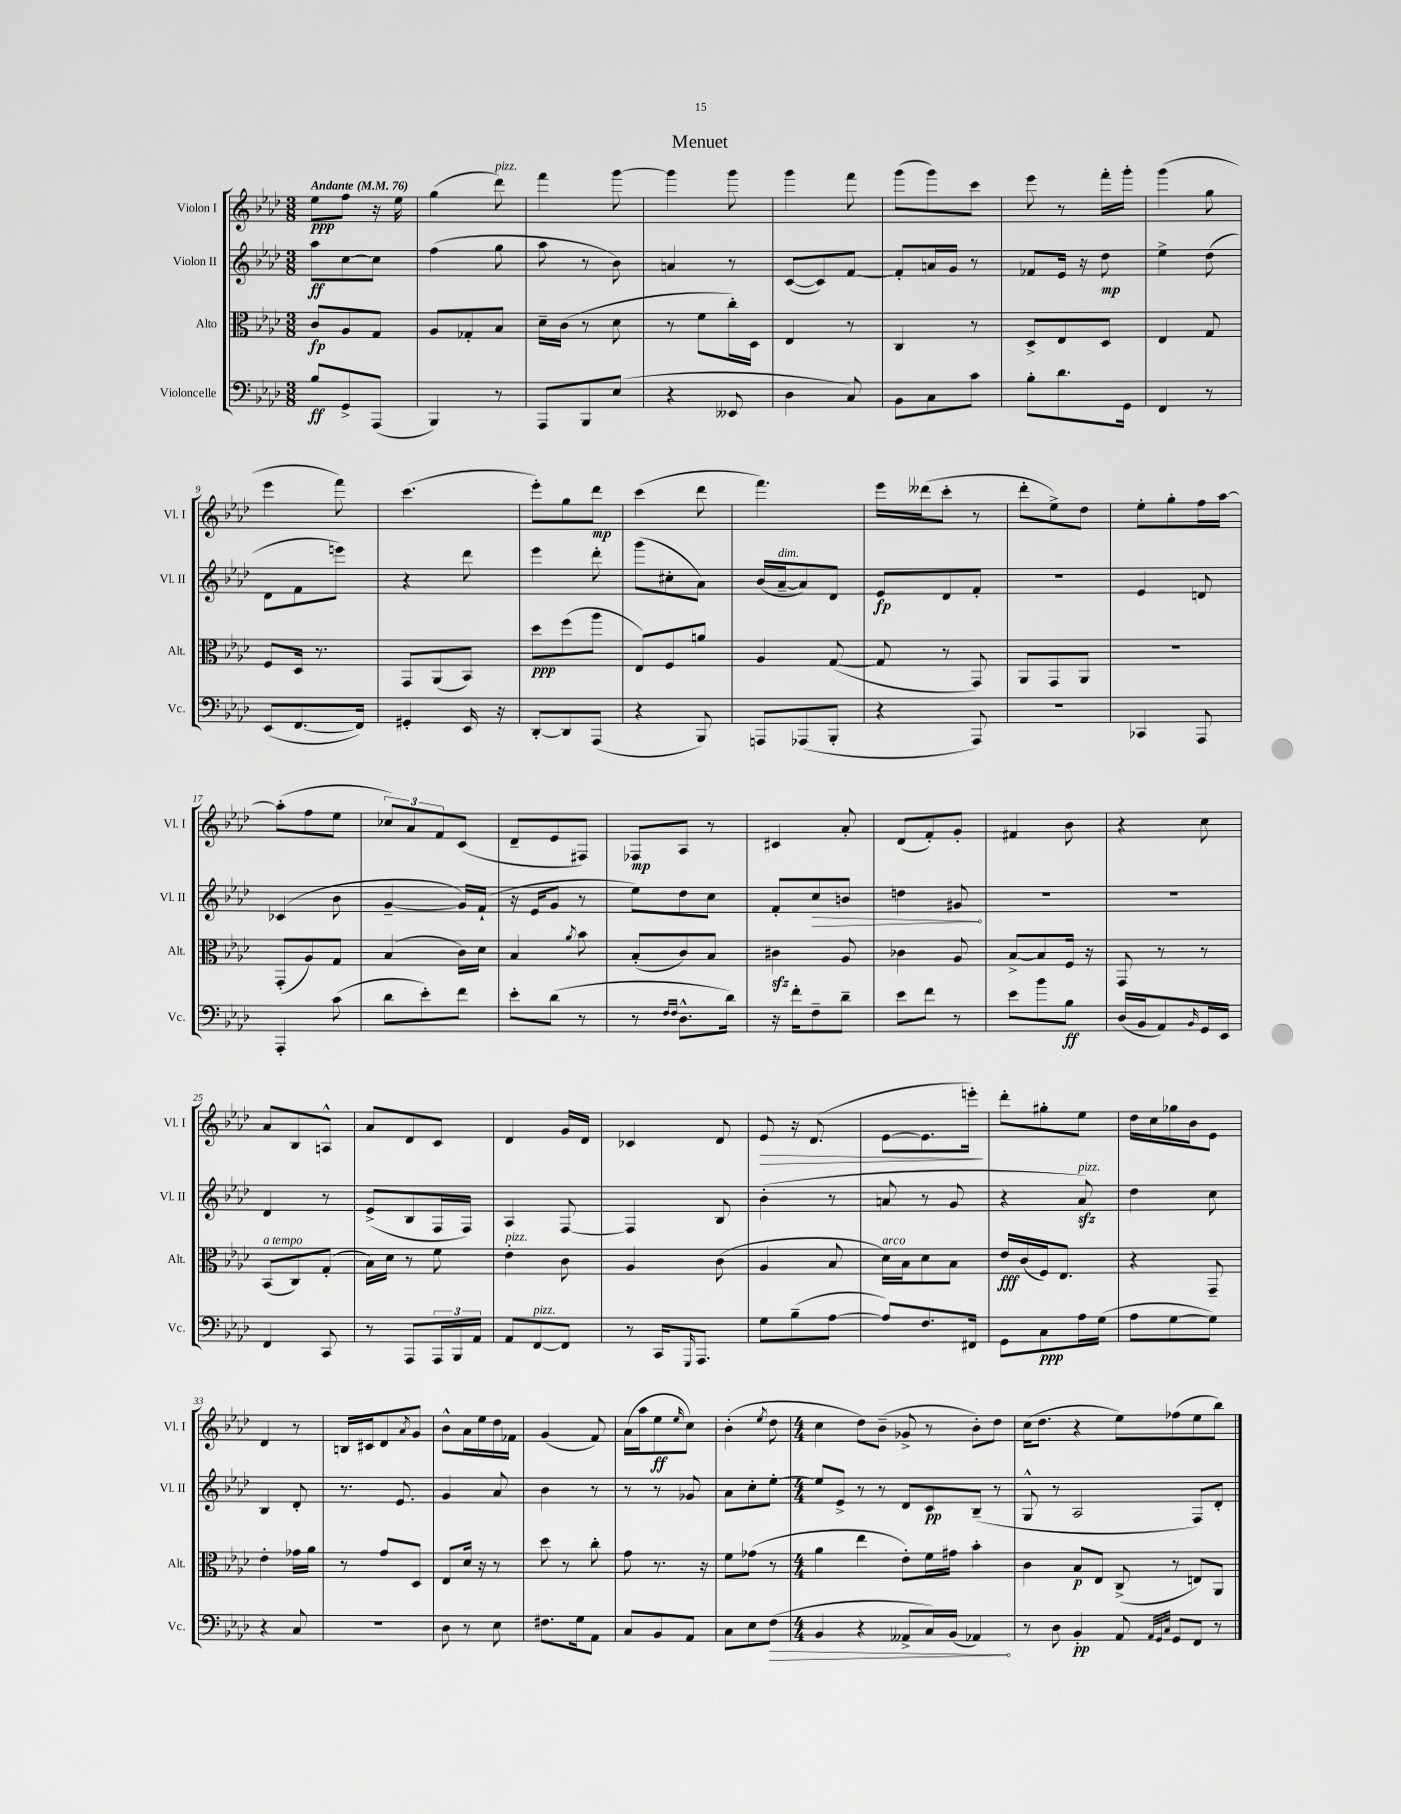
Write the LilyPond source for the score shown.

\header { title = "Menuet" }
<<
\new StaffGroup <<
\new Staff = "s0" \with { instrumentName = "Violon I" shortInstrumentName = "Vl. I" } {
    \clef treble \key aes \major \numericTimeSignature \time 3/8 \tempo "Andante" 4 = 76
    ees''8\ppp f''8 r16 ees''16 |
    g''4( des'''8^\markup { \italic "pizz." }) |
    f'''4 g'''8~ |
    g'''4 g'''8 |
    g'''4 f'''8 |
    g'''8( g'''8) c'''8 |
    ees'''8 r8 f'''16-. g'''16-. |
    g'''4( g''8 |
    ees'''4 f'''8) |
    c'''4.( |
    ees'''8-.) g''8 des'''8\mp |
    c'''4( des'''8 |
    f'''4.) |
    ees'''16 deses'''16( c'''8-. r8 |
    des'''8-. ees''8->) des''8 |
    ees''8-. g''8-. f''16 aes''16~ |
    aes''8-.( f''8 ees''8 |
    \tuplet 3/2 { ces''8) aes'8 f'8 } c'8( |
    des'8-- ees'8 fis8) |
    fes8\mp aes8 r8 |
    cis'4 aes'8-. |
    des'8( f'8-.) g'8-. |
    fis'4 bes'8 |
    r4 c''8 |
    aes'8 bes8 a8-^ |
    aes'8 des'8 c'8 |
    des'4 g'16 des'16 |
    ces'4 des'8 |
    ees'8\> r16 des'8.( |
    ees'8~ ees'8. e'''16-.\!) |
    des'''8-. gis''8-. ees''8 |
    des''16 c''16 ges''16 bes'16 ees'8 |
    des'4 r8 |
    b16 cis'16 des'8 \acciaccatura { aes'8 } g'8 |
    bes'8-^ aes'16 ees''16 des''16 fes'16 |
    g'4( f'8) |
    aes'16( aes''16 ees''8\ff \grace { ees''16 } c''8) |
    bes'4-.( \acciaccatura { ees''8 } des''8 |
    \numericTimeSignature \time 4/4 c''4 des''8) bes'8--( ges'8-> r8 bes'8-.) des''8 |
    c''16( des''8. r4 ees''8) fes''8( ees''8 bes''8) \bar "|." |
}
\new Staff = "s1" \with { instrumentName = "Violon II" shortInstrumentName = "Vl. II" } {
    \clef treble \key aes \major \numericTimeSignature \time 3/8
    aes''8\ff c''8~ c''8 |
    f''4( g''8 |
    aes''8 r8 bes'8) |
    a'4 r8 |
    c'8~( c'8) f'8~ |
    f'8-. a'16 g'16 r8 |
    fes'8 ees'16 r16 des''8\mp |
    ees''4-> des''8( |
    des'8 f'8 e'''8) |
    r4 des'''8 |
    ees'''4 des'''8-. |
    g'''8( cis''8-. aes'8) |
    bes'16( aes'16~--^\markup { \italic "dim." } aes'8) des'8 |
    ees'8\fp des'8 f'8-. |
    R4. |
    ees'4 d'8 |
    ces'4( bes'8 |
    g'4~-- g'16) f'16-!( |
    r16 ees'16 g'8 r8 |
    ees''8) des''8 c''8 |
    f'8-. \once \override Hairpin.circled-tip = ##t c''8\> b'8 |
    d''4 gis'8\! |
    R4. |
    R4. |
    des'4 r8 |
    ees'8->( bes8 f16 f16) |
    aes4 f8~ |
    f4 bes8 |
    bes'4-.( r8 |
    a'8 r8 g'8 |
    r4 aes'8\sfz^\markup { \italic "pizz." }) |
    des''4 c''8 |
    bes4 des'8-. |
    r8. ees'8. |
    g'4 aes'8 |
    bes'4 r8 |
    r8 r8 ges'8 |
    aes'8 c''8-. ees''8~-. |
    \numericTimeSignature \time 4/4 ees''8 ees'8-> r8 r8 des'8 c'8\pp bes8--( r8 |
    g8-^ r8 aes2 f8) des'8-. \bar "|." |
}
\new Staff = "s2" \with { instrumentName = "Alto" shortInstrumentName = "Alt." } {
    \clef alto \key aes \major \numericTimeSignature \time 3/8
    c'8\fp aes8 g8 |
    aes8 ges8-. bes8 |
    des'16-- c'16( r8 des'8 |
    r8 f'8 c''16-.) des16 |
    ees4 r8 |
    c4 r8 |
    des8-> ees8 des8 |
    ees4 g8 |
    f8 des16 r8. |
    g,8 aes,8( bes,8) |
    des''8\ppp f''8( aes''8 |
    ees8) f8 a'8 |
    aes4 g8~( |
    g8 r8 g,8) |
    aes,8 g,8 aes,8 |
    r4. |
    g,8-.( aes8) g8 |
    bes4( c'16) des'16 |
    bes4 \acciaccatura { aes'8 } bes'8 |
    bes8-.( c'8) bes8 |
    cis'4\sfz aes8 |
    ces'4 aes8 |
    bes8~-> bes8 f16 r16 |
    g,8 r8 r8 |
    bes,8^\markup { \italic "a tempo" }( c8) g8-.( |
    bes16) des'16 r8 f'8 |
    ees'4-.^\markup { \italic "pizz." } c'8 |
    aes4 c'8( |
    aes4 bes8 |
    des'16^\markup { \italic "arco" }) bes16 des'8 bes8 |
    ees'16\fff c'16( f16) ees8. |
    r4 g,8-- |
    ees'4-. ges'16 aes'16 |
    r8 g'8 des8 |
    ees8 des'16 r16 r8 |
    des''8 r8 c''8-. |
    g'8 r8. r16 |
    f'8 ges'8( r8 |
    \numericTimeSignature \time 4/4 aes'4 ees''4 ees'8-.) f'16 gis'16 bes'4-. |
    c'4 bes8\p ees8 c8->( r8 e8) aes,8 \bar "|." |
}
\new Staff = "s3" \with { instrumentName = "Violoncelle" shortInstrumentName = "Vc." } {
    \clef bass \key aes \major \numericTimeSignature \time 3/8
    bes8\ff g,8-> aes,,8( |
    bes,,4) r8 |
    aes,,8 bes,,8 ees8( |
    r4 eeses,8 |
    des4 c8) |
    bes,8 c8 c'8 |
    bes8-. des'8. g,16 |
    f,4 r8 |
    ees,8( f,8.~ f,16) |
    gis,4-. ees,16 r16 |
    des,8~-. des,8 aes,,8( |
    r4 bes,,8) |
    a,,8 aes,,8( bes,,8-. |
    r4 aes,,8) |
    R4. |
    ces,4 aes,,8 |
    aes,,4-. c'8( |
    des'8 ees'8-.) f'8 |
    ees'8-. des'8( r8 |
    r8 \grace { f16 f16 } des8.-^ des'16) |
    r16 f'16-. f8-- des'8-- |
    ees'8 f'8 r8 |
    ees'8 bes'8 bes8\ff |
    des16( bes,16 aes,8) \grace { bes,16 } g,16 ees,16 |
    f,4 c,8 |
    r8 aes,,8 \tuplet 3/2 { aes,,16 bes,,16 aes,16 } |
    aes,8 f,8~^\markup { \italic "pizz." } f,8 |
    r8 c,16 \grace { g,,16 } aes,,8. |
    g8 bes8--( aes8~ |
    aes8) f8. fis,16 |
    g,8 c8\ppp aes16 g16( |
    aes8 g8~ g8) |
    r4 c8 |
    R4. |
    des8 r8 ees8 |
    fis8. g16 aes,8 |
    c8 bes,8 aes,8 |
    c8 ees8 \once \override Hairpin.circled-tip = ##t f8\>( |
    \numericTimeSignature \time 4/4 bes,4 r4 aeses,8-> c16) bes,16( aes,4\!) |
    r8 des8 bes,4-.\pp aes,8 \grace { aes,32 g,32 c32 } g,8 f,8 r8 \bar "|." |
}
>>
>>
